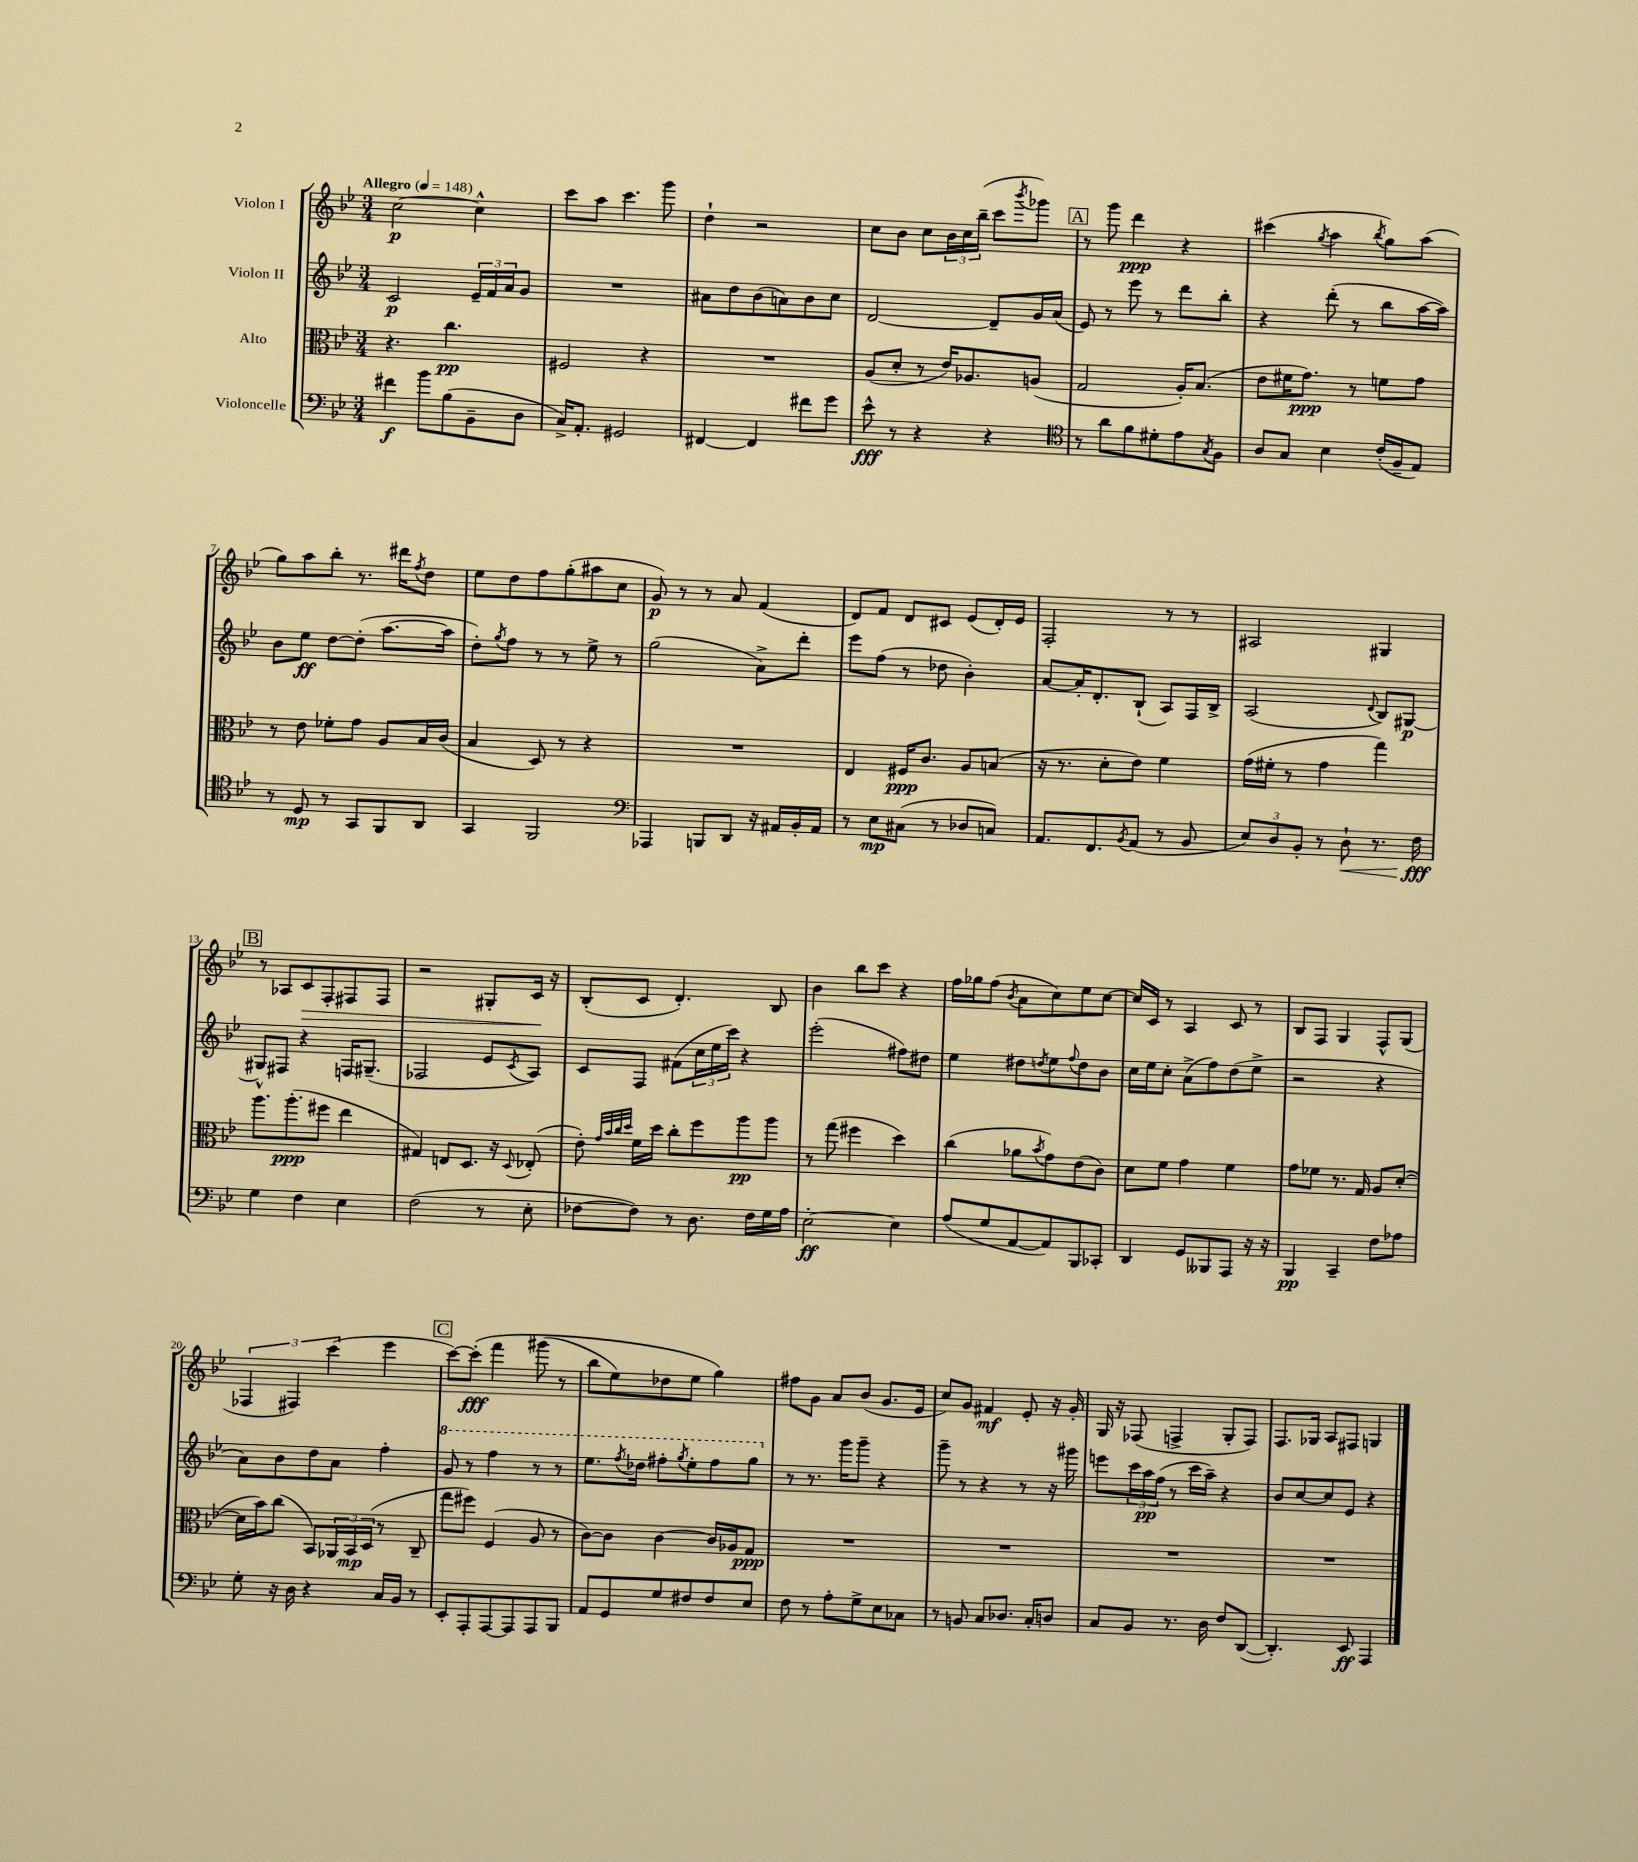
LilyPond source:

<<
\new StaffGroup <<
\new Staff = "s0" \with { instrumentName = "Violon I" } {
    \clef treble \key bes \major \numericTimeSignature \time 3/4 \tempo "Allegro" 4 = 148
    c''2~\p c''4-^ |
    c'''8 a''8 c'''4. g'''8 |
    d''4-! r2 |
    c''8 bes'8 c''8 \tuplet 3/2 { bes'16 c''16 bes''16--( } c'''8 \acciaccatura { bes'''8 } ges'''8) |
    \mark \markup { \box "A" } r8 g'''8 d'''4\ppp r4 |
    cis'''4( \acciaccatura { g''8 } a''4 \acciaccatura { bes''8 } g''8) a''8( |
    g''8) a''8 bes''8-. r8. dis'''16 \acciaccatura { f''8 } d''8 |
    ees''8 d''8 f''8 g''8-.( ais''8 c''8 |
    g'8\p) r8 r8 a'8 f'4( |
    d'8) f'8 d'8 cis'8 ees'8( d'16-.) ees'16 |
    f2-. r8 r8 |
    ais2 gis4 |
    \mark \markup { \box "B" } r8 aes8 c'8\> f8-. fis8 fis8 |
    r2 gis8-. c'16\! r16 |
    bes8-.( c'8 d'4.-.) bes8 |
    bes'4 bes''8 c'''8 r4 |
    f''16 ges''16 f''8( \acciaccatura { bes'8 } a'8 c''8) ees''8 c''8~ |
    c''16 c'16 r8 a4 c'8 r8 |
    bes8 f8 g4 f8-^ g8( |
    \tuplet 3/2 { fes4 fis4) c'''4( } ees'''4 |
    \mark \markup { \box "C" } c'''8~) c'''8-.\fff\( f'''4 gis'''8( r8 |
    bes''8 ees''8) des''8 ees''8 g''4\) |
    fis''8 g'8 a'8 bes'8( g'8. ees'16 |
    c''8) g'8 fis'4\mf ees'8-. r16 g'16-. |
    g16 r16 fes8( f4-> g8-. f8) |
    f8. ges16 a8 fis8 g4 \bar "|." |
}
\new Staff = "s1" \with { instrumentName = "Violon II" } {
    \clef treble \key bes \major \numericTimeSignature \time 3/4
    c'2\p \tuplet 3/2 { ees'16-- f'16 a'16 } g'8 |
    R2. |
    ais'8 d''8 bes'8( a'8) bes'8 c''8 |
    d'2~ d'8-- g'16 a'16( |
    \mark \markup { \box "A" } ees'8) r8 ees'''8 r8 d'''8 bes''8-. |
    r4 d'''8-.( r8 bes''8 a''16~ a''16) |
    bes'8 ees''8\ff d''8~ d''8-.( a''8.~ a''16 |
    d''8-.) \acciaccatura { g''8 } f''8 r8 r8 ees''8-> r8 |
    g''2( a'8->) d'''8-. |
    ees'''8 f''8( r8 des''8 bes'4-.) |
    a'8~ a'16-. d'8.-. bes8-!( a8) f16 bes16-> |
    a2( \appoggiatura { d'8 } bes8) gis8~\p |
    \mark \markup { \box "B" } gis8-^ fis8 r4 f16 gis8.--( |
    fes2 ees'8 \acciaccatura { c'8 } a8) |
    c'8 f8 fis'8( \tuplet 3/2 { c''16 ees''16 c'''16) } r4 |
    ees'''2-.( fis''8) dis''8 |
    ees''4 dis''8 \acciaccatura { d''8 } ees''8 \appoggiatura { f''8 } d''8 bes'8 |
    c''16 ees''16 c''8-. a'8->( f''8) d''8( ees''8-> |
    r2 r4 |
    a'8) bes'8 d''8 a'8 f''4-. |
    \mark \markup { \box "C" } \ottava #1 g''8 r8 f'''4 r8 r8 |
    ees'''8. \acciaccatura { f'''8 } des'''16 fis'''8-. \acciaccatura { g'''8 } ees'''8-. fis'''8 g'''8 \ottava #0 |
    r8 r8. g'''16 g'''8-- r4 |
    g'''8-- r8 r4 r8 r16 gis'''16 |
    e'''8 \tuplet 3/2 { c'''16 a''16\pp f''16( } r8 c'''16 a''16--) r4 |
    bes'8 c''8~ c''8 ees'8 r4 \bar "|." |
}
\new Staff = "s2" \with { instrumentName = "Alto" } {
    \clef alto \key bes \major \numericTimeSignature \time 3/4
    r4. c''4.\pp |
    fis2 r4 |
    R2. |
    a8( d'8-. r8 ees'16) aes8. a8( |
    \mark \markup { \box "A" } g2 a16-.) bes8.( |
    ees'8 fis'16 g'8.\ppp) r8 f'8 g'8 |
    r8 ees'8 fes'8-. g'8 a8 bes16 c'16( |
    bes4 d8) r8 r4 |
    R2. |
    ees4 fis16\ppp c'8. a8 b8( |
    r16 r8. d'8-. ees'8) f'4 |
    g'16( fis'16-. r8 g'4 g''4) |
    \mark \markup { \box "B" } a''8. a''8.-.\ppp( fis''8 ees''4 |
    gis4) e8 d8. r16 \appoggiatura { d8 } ees8-.( |
    ees'8-.) \grace { g'32 bes'32 c''32 d''32 } f'16 d''16 c''8-. f''8 a''8\pp a''8 |
    r8 g''8( fis''4 d''4) |
    c''4( aes'8 \acciaccatura { bes'8 } g'8) ees'8( c'8) |
    d'8 f'8 g'4 f'4 |
    g'8 fes'8 r8. g16 a8 d'8~-.( |
    d'16 bes'16) c''8( bes,8) \tuplet 3/2 { aes,16 bes,16\mp d16( } r8 c8-- |
    \mark \markup { \box "C" } g''8 fis''8) f4( a8 r8 |
    c'8~) c'8 c'4~ c'16 aes16 g8\ppp |
    R2. |
    R2. |
    R2. |
    R2. \bar "|." |
}
\new Staff = "s3" \with { instrumentName = "Violoncelle" } {
    \clef bass \key bes \major \numericTimeSignature \time 3/4
    fis'4\f bes'8 bes8( bes,8-- d8 |
    c16->) a,8.-. gis,2 |
    fis,4~ fis,4 fis'8 g'8 |
    ees'8-^\fff r8 r4 r4 |
    \mark \markup { \box "A" } \clef tenor r8 a'8 f'8 dis'8-. ees'8 \acciaccatura { g8 } f8 |
    a8 g8 bes4 c'16-.( f16-- ees8) |
    r8 d8\mp r8 g,8 f,8 a,8 |
    g,4 f,2 |
    \clef bass aes,,4 b,,8 d,8 r16 ais,16 bes,16-. ais,16 |
    r8 ees8\mp cis8( r8 des8 c8) |
    a,8. f,8. \acciaccatura { bes,8 } a,8( r8 bes,8 |
    \tuplet 3/2 { ees8) d8 bes,8-. } r8 d8-!\< r8. f16\fff\! |
    \mark \markup { \box "B" } g4 f4 ees4 |
    f2( r8 ees8-. |
    fes8~ fes8) r8 d8. fes16 g16 a16 |
    ees2~-.\ff ees4 |
    a8( g8 a,8~ a,8) bes,,8 ces,8-. |
    d,4 g,8 beses,,8 a,,8 r16 r16 |
    bes,,4\pp c,4-- f8 aes8 |
    g8-. r16 d16 r4 c16 bes,16 r8 |
    \mark \markup { \box "C" } ees,8-. a,,8-. a,,8~ a,,8 a,,8 bes,,8 |
    a,8 g,8 g8 fis8 fis8 ees8 |
    f8 r8 a8-. g8-> ees8 ces8 |
    r8 b,8 c8 des8. c16-. d8 |
    c8 bes,8 r8. d16 f8 d,8~( |
    d,4.-.) ees,8\ff a,,4 \bar "|." |
}
>>
>>
